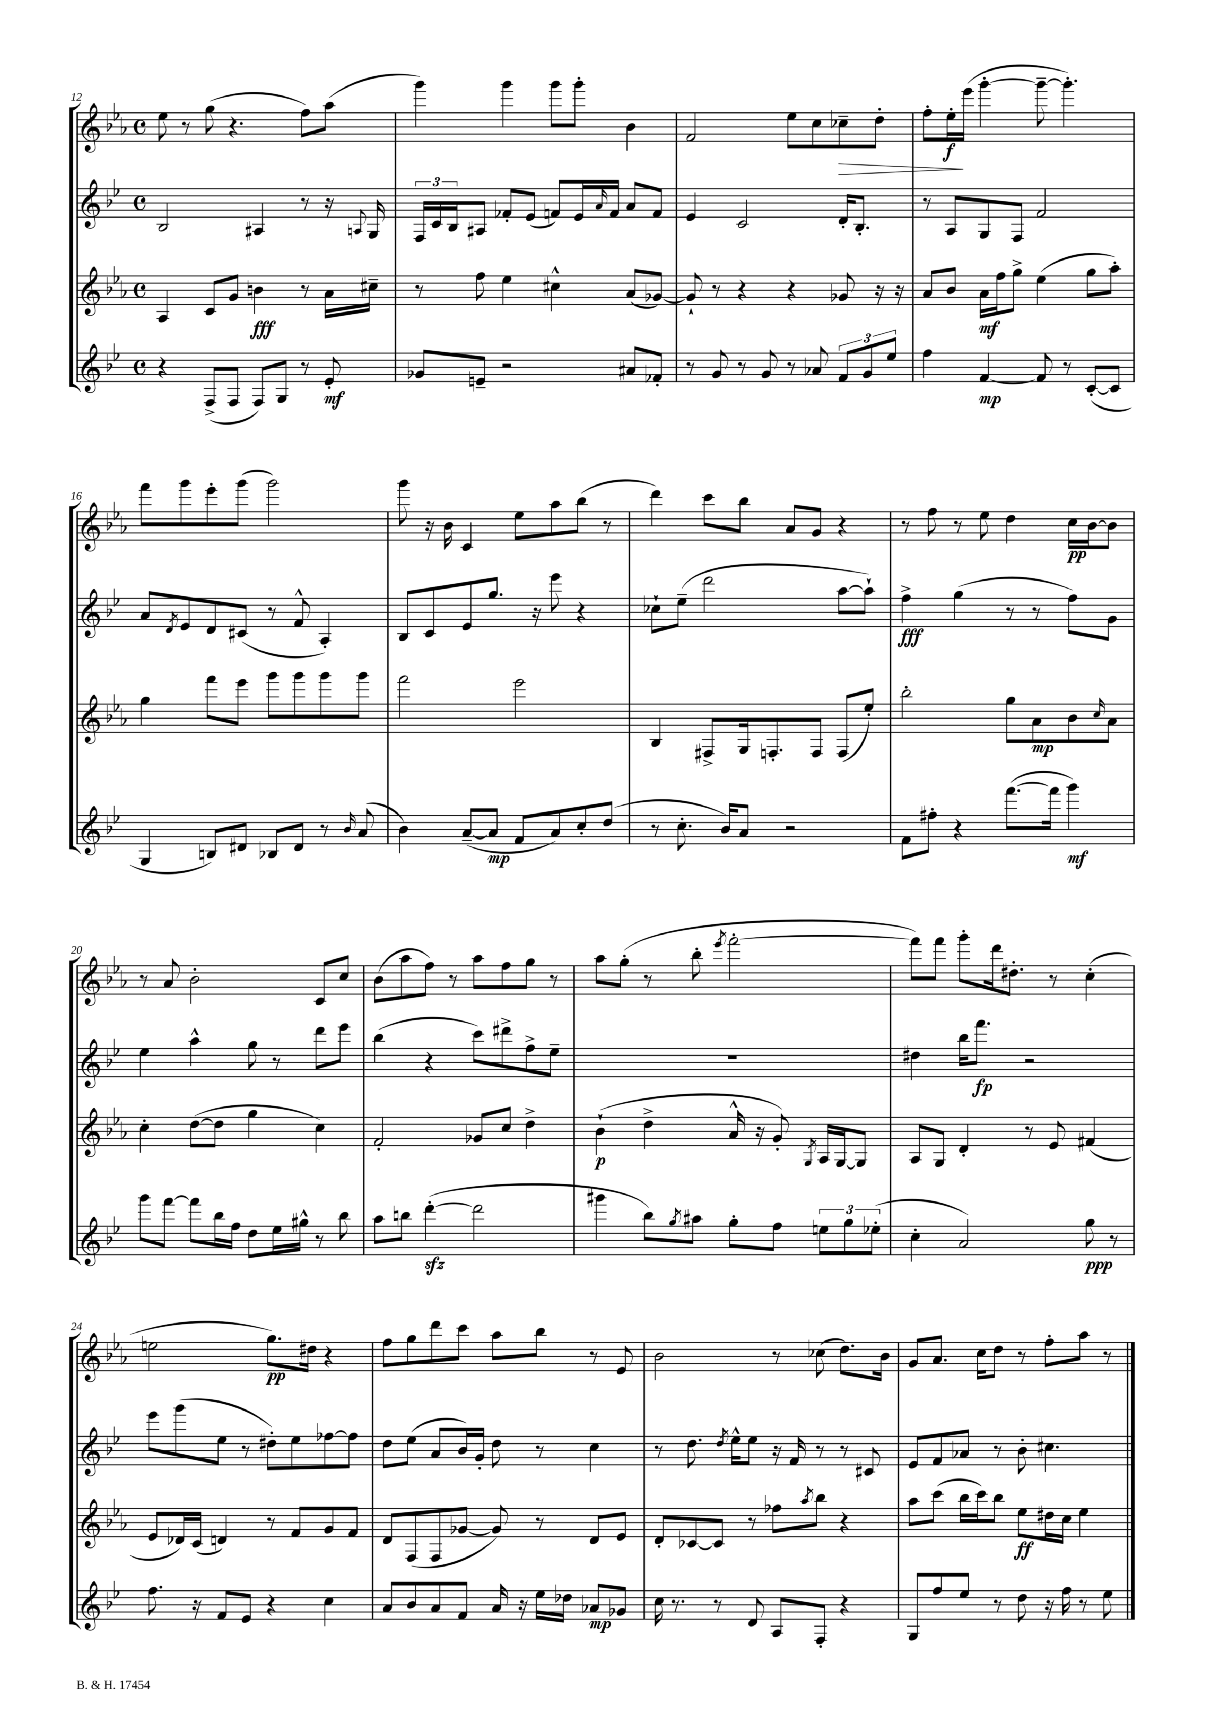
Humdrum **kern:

**kern	**kern	**kern	**kern
*staff4	*staff3	*staff2	*staff1
*clefG2	*clefG2	*clefG2	*clefG2
*k[b-e-]	*k[b-e-a-]	*k[b-e-]	*k[b-e-a-]
*M4/4	*M4/4	*M4/4	*M4/4
*met(c)	*met(c)	*met(c)	*met(c)
4r	4A-	2B-	8ee-
.	.	.	8r
(8F^	8c	.	(8gg
8F	8g	.	4.r
8F)	4b	4A#	.
8G	.	.	.
8r	8r	8r	8ff)
8e-'	16a-	16r	(8aa-
.	.	8qqA	.
.	16cc#~	16G	.
=	=	=	=
8g-	8r	24F	4ggg)
.	.	24c	.
.	.	24B-	.
8e~	8ff	8A#	.
2r	4ee-	8f-'	4ggg
.	.	(8e-	.
.	4cc#^^	8f)	8ggg
.	.	16e-	8ggg'
.	.	16qqa	.
.	.	16f	.
8a#	(8a-	8a	4b-
8f-'	[8g-)	8f	.
=	=	=	=
8r	8g-`]	4e-	2f
8g	8r	.	.
8r	4r	2c	.
8g	.	.	.
8r	4r	.	8ee-
8a-	.	.	8cc
12f	8g-	16d'	8cc-~
.	.	8.B-'	.
12g	.	.	.
.	16r	.	8dd'
12ee-	.	.	.
.	16r	.	.
=	=	=	=
4ff	8a-	8r	8ff'
.	8b-	8A	16ee-'
.	.	.	(16eee-
[4f	16a-	8G	[4ggg'
.	16ff	.	.
.	8gg^	8F	.
8f]	(4ee-	2f	8ggg~_
8r	.	.	4.ggg'])
([8c'	8gg	.	.
8c]	8aa-')	.	.
=	=	=	=
4G	4gg	8a	8fff
.	.	8qd	.
.	.	8e-	8ggg
8B)	8fff	8d	8eee-'
8d#	8eee-	(8c#	(8ggg
8B-	8ggg	8r	2ggg)
8d#	8ggg	8f^^	.
8r	8ggg	4A')	.
16qqb-	.	.	.
(8a	8ggg	.	.
=	=	=	=
4b-)	2fff	8B-	8ggg
.	.	8c	16r
.	.	.	16b-
([8a~	.	8e-	4c
8a]	.	8.gg	.
8f	2eee-	.	8ee-
.	.	16r	.
8a)	.	8eee-	8aa-
8cc'	.	4r	(8bb-
(8dd	.	.	8r
=	=	=	=
8r	4B-	8cc-`	4ddd)
8.cc'	.	(8ee-~	.
.	8F#^	2ddd	8ccc
16b-)	.	.	.
8a	16G	.	8bb-
.	8.F'	.	.
2r	.	.	8a-
.	8F	.	8g
.	(8F	[8aa	4r
.	8ee-')	8aa`])	.
=	=	=	=
8f	2bb-'	4ff^	8r
8ff#'	.	.	8ff
4r	.	(4gg	8r
.	.	.	8ee-
([8.fff	8gg	8r	4dd
.	8a-	8r	.
16fff]	.	.	.
4ggg)	8b-	8ff)	16cc
.	.	.	[16b-
.	16qqcc	.	.
.	8a-	8g	8b-]
=	=	=	=
8ggg	4cc'	4ee-	8r
[8fff	.	.	8a-
8fff]	([8dd	4aa^^	2b-'
16bb-	8dd]	.	.
16ff	.	.	.
8dd	4gg	8gg	.
16ee-	.	8r	.
16gg#^^	.	.	.
8r	4cc)	8ddd	8c
8bb-	.	8eee-	8cc
=	=	=	=
8aa	2f'	(4bb-	(8b-
8bb	.	.	8aa-
([4ddd'	.	4r	8ff)
.	.	.	8r
2ddd]	8g-	8ccc)	8aa-
.	8cc	8ddd#^	8ff
.	4dd^	8ff^	8gg
.	.	8ee-~	8r
=	=	=	=
4ggg#	(4b-`	1r	8aa-
.	.	.	(8gg'
8bb-)	4dd^	.	8r
8qgg	.	.	.
8aa#	.	.	8bb-'
.	.	.	8qeee-
8gg'	16a-^^	.	[2fff'
.	16r	.	.
8ff	8g')	.	.
.	8qG	.	.
12ee	16A-	.	.
.	[16G	.	.
12gg	.	.	.
.	8G]	.	.
(12ee-'	.	.	.
=	=	=	=
4cc'	8A-	4dd#	8fff])
.	8G	.	8fff
2a)	4d'	16bb-	8ggg'
.	.	8.fff	.
.	.	.	16ddd
.	.	.	8.dd#'
.	8r	2r	.
.	8e-	.	8r
8gg	(4f#	.	(4cc'
8r	.	.	.
=	=	=	=
8.ff	8e-	8eee-	2ee
.	16d-)	(8ggg	.
16r	(16c	.	.
8f	4d)	8ee-	.
8e-	.	8r	.
4r	8r	8dd#')	8.gg)
.	8f	8ee-	.
.	.	.	16dd#
4cc	8g	[8ff-	4r
.	8f	8ff-]	.
=	=	=	=
8a	8d	8dd	8ff
8b-	(8F	(8ee-	8gg
8a	8F	8a	8ddd
8f	[8g-	16b-)	8ccc
.	.	16g'	.
16a	8g-])	8dd	8aa-
16r	.	.	.
16ee-	8r	8r	8bb-
16dd-	.	.	.
8a-	8d	4cc	8r
8g-	8e-	.	8e-
=	=	=	=
16cc	8d'	8r	2b-
8.r	.	.	.
.	[8c-	8.dd	.
8r	8c-]	.	.
.	.	8qdd	.
.	.	16ee-^^	.
8d	8r	8ee-	.
8A	8ff-	16r	8r
.	.	16f	.
.	8qaa-	.	.
8F'	8bb-	8r	(8cc-
4r	4r	8r	8.dd)
.	.	8c#	.
.	.	.	16b-
=	=	=	=
8G	8aa-	8e-	8g
8ff	(8ccc	8f	8.a-
8ee-	16bb-	8a-	.
.	16ccc)	.	16cc
8r	8bb-	8r	8dd
8dd	8ee-	8b-'	8r
16r	16dd#	4.cc#	8ff'
16ff	16cc	.	.
8r	4ee-	.	8aa-
8ee-	.	.	8r
==	==	==	==
*-	*-	*-	*-
